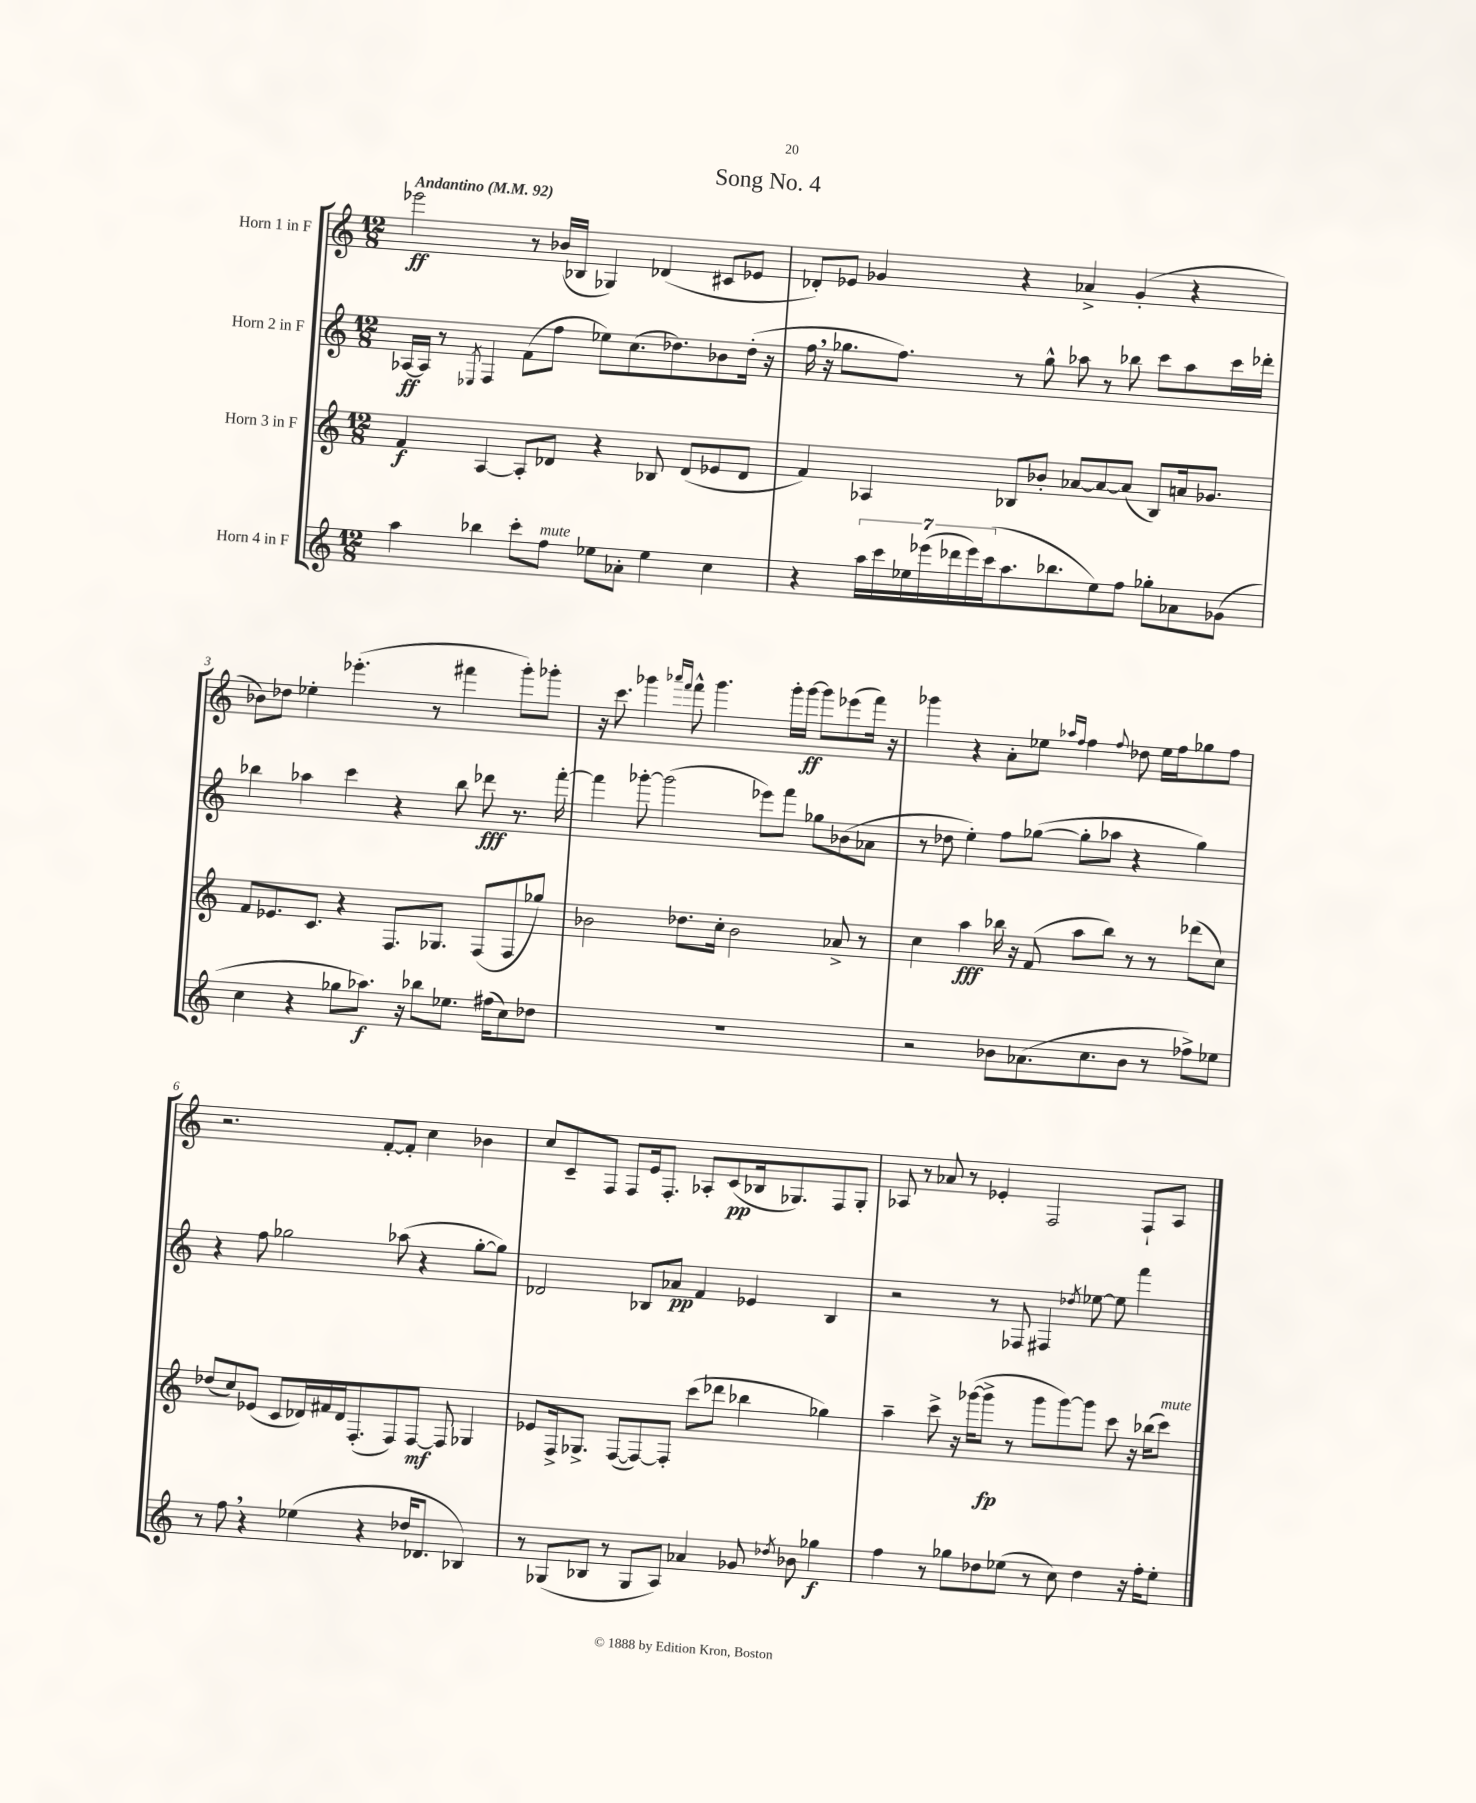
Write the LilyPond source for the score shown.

\header { title = "Song No. 4" }
<<
\new StaffGroup <<
\new Staff = "s0" \with { instrumentName = "Horn 1 in F" } {
    \clef treble \key c \major \numericTimeSignature \time 12/8 \tempo "Andantino" 4 = 92
    ees'''2\ff r8 bes'16( bes16 ges4) des'4( cis'8 ees'8 |
    des'8-.) ees'8 ges'4 r4 aes'4-> ges'4-.( r4 |
    bes'8) des''8 ees''4-. ees'''4.-.( r8 fis'''4 g'''8-.) ges'''8-. |
    r16 c'''8. ges'''4 \grace { aes'''16 f'''16 } f'''8-^ ges'''4. ges'''16-. ges'''16~\ff ges'''8 ees'''8( f'''16) r16 |
    ges'''4 r4 a'8-. ees''8 \grace { aes''16 f''16 } f''4 \appoggiatura { f''8 } des''8 ees''16 f''16 ges''8 f''8 |
    r2. f'8~-. f'8-. c''4 bes'4 |
    c''8 c'8-- f8 f8 e'16 f8.-. aes8-. c'8\pp( bes16 ges8.) f8 ges8-. |
    aes8 r8 aes'8 r8 ees'4-. f2 f8-! aes8 \bar "|." |
}
\new Staff = "s1" \with { instrumentName = "Horn 2 in F" } {
    \clef treble \key c \major \numericTimeSignature \time 12/8
    aes16~\ff aes16 r8 \acciaccatura { ees8 } f4 f'8( f''8 ees''8) c''8.( des''8.) bes'8 des''16-.( r16 |
    f''16 \breathe r16 ges''8. f''8.) r8 ges''8-^ aes''8 r8 bes''8 c'''8 aes''8 c'''16 des'''16-. |
    bes''4 aes''4 c'''4 r4 bes''8 des'''8\fff r8. f'''16~-. |
    f'''4 ges'''8~-. ges'''2( ees'''8) f'''8 ges''8 bes'8( aes'8 |
    r8 des''8 e''4-.) f''8 ges''8~( ges''8-. aes''8 r4 ges''4) |
    r4 f''8 ges''2 aes''8( r4 ges''8~-. ges''8) |
    des'2 bes8 aes'8\pp f'4 ees'4 bes4 |
    r2 r8 fes8 fis4 \acciaccatura { des''8 } ees''8~ ees''8 f'''4 \bar "|." |
}
\new Staff = "s2" \with { instrumentName = "Horn 3 in F" } {
    \clef treble \key c \major \numericTimeSignature \time 12/8
    f'4\f a4~ a8-. des'8 r4 bes8 des'8( ees'8 des'8 |
    f'4) aes4 bes8 bes'8-. aes'8~ aes'8~ aes'8( bes8) a'16 ges'8. |
    f'8 ees'8. c'8. r4 f8. ges8. f8( f8 ges''8) |
    bes'2 des''8. c''16-. bes'2 aes'8-> r8 |
    c''4 a''4\fff bes''16 r16 f'8( a''8 bes''8) r8 r8 des'''8( c''8) |
    des''8( c''8) ees'8( c'8 des'16) fis'16 des'16 f8.-.( f8) f8~\mf f8 ges4 |
    ees'8 f16-> ges8.-> f8~( f8~) f8-. c'''8( des'''8 bes''4 ges''4) |
    a''4-- c'''8-> r16 ges'''16~( ges'''8->\fp r8 ges'''8 ges'''8~) ges'''8 c'''8 r16 bes''16( c'''8^\markup { \italic "mute" }) \bar "|." |
}
\new Staff = "s3" \with { instrumentName = "Horn 4 in F" } {
    \clef treble \key c \major \numericTimeSignature \time 12/8
    a''4 bes''4 c'''8-. f''8^\markup { \italic "mute" } ees''8 aes'8-. ees''4 c''4 |
    r4 \tuplet 7/4 { a''16 c'''16 ees''16 ees'''16( des'''16 ees'''16) c'''16( } a''8. bes''8. ees''8) f''8 ges''8-. aes'8 ges'8( |
    c''4 r4 ges''8 aes''8.\f) r16 bes''8 ees''8. fis''16( c''8) des''8 |
    R1. |
    r2 bes'8 aes'8.( c''8. bes'8 r8 fes''8->) ees''8 |
    r8 f''8 \breathe r4 ees''4( r4 des''16 des'8. bes4) |
    r8 ges8( bes8 r8 ges8 a8) aes'4 ges'8 \acciaccatura { des''8 } bes'8 ges''4\f |
    f''4 r8 ges''8 des''8 ees''8( r8 c''8) des''4 r16 f''16-. ees''8-. \bar "|." |
}
>>
>>
